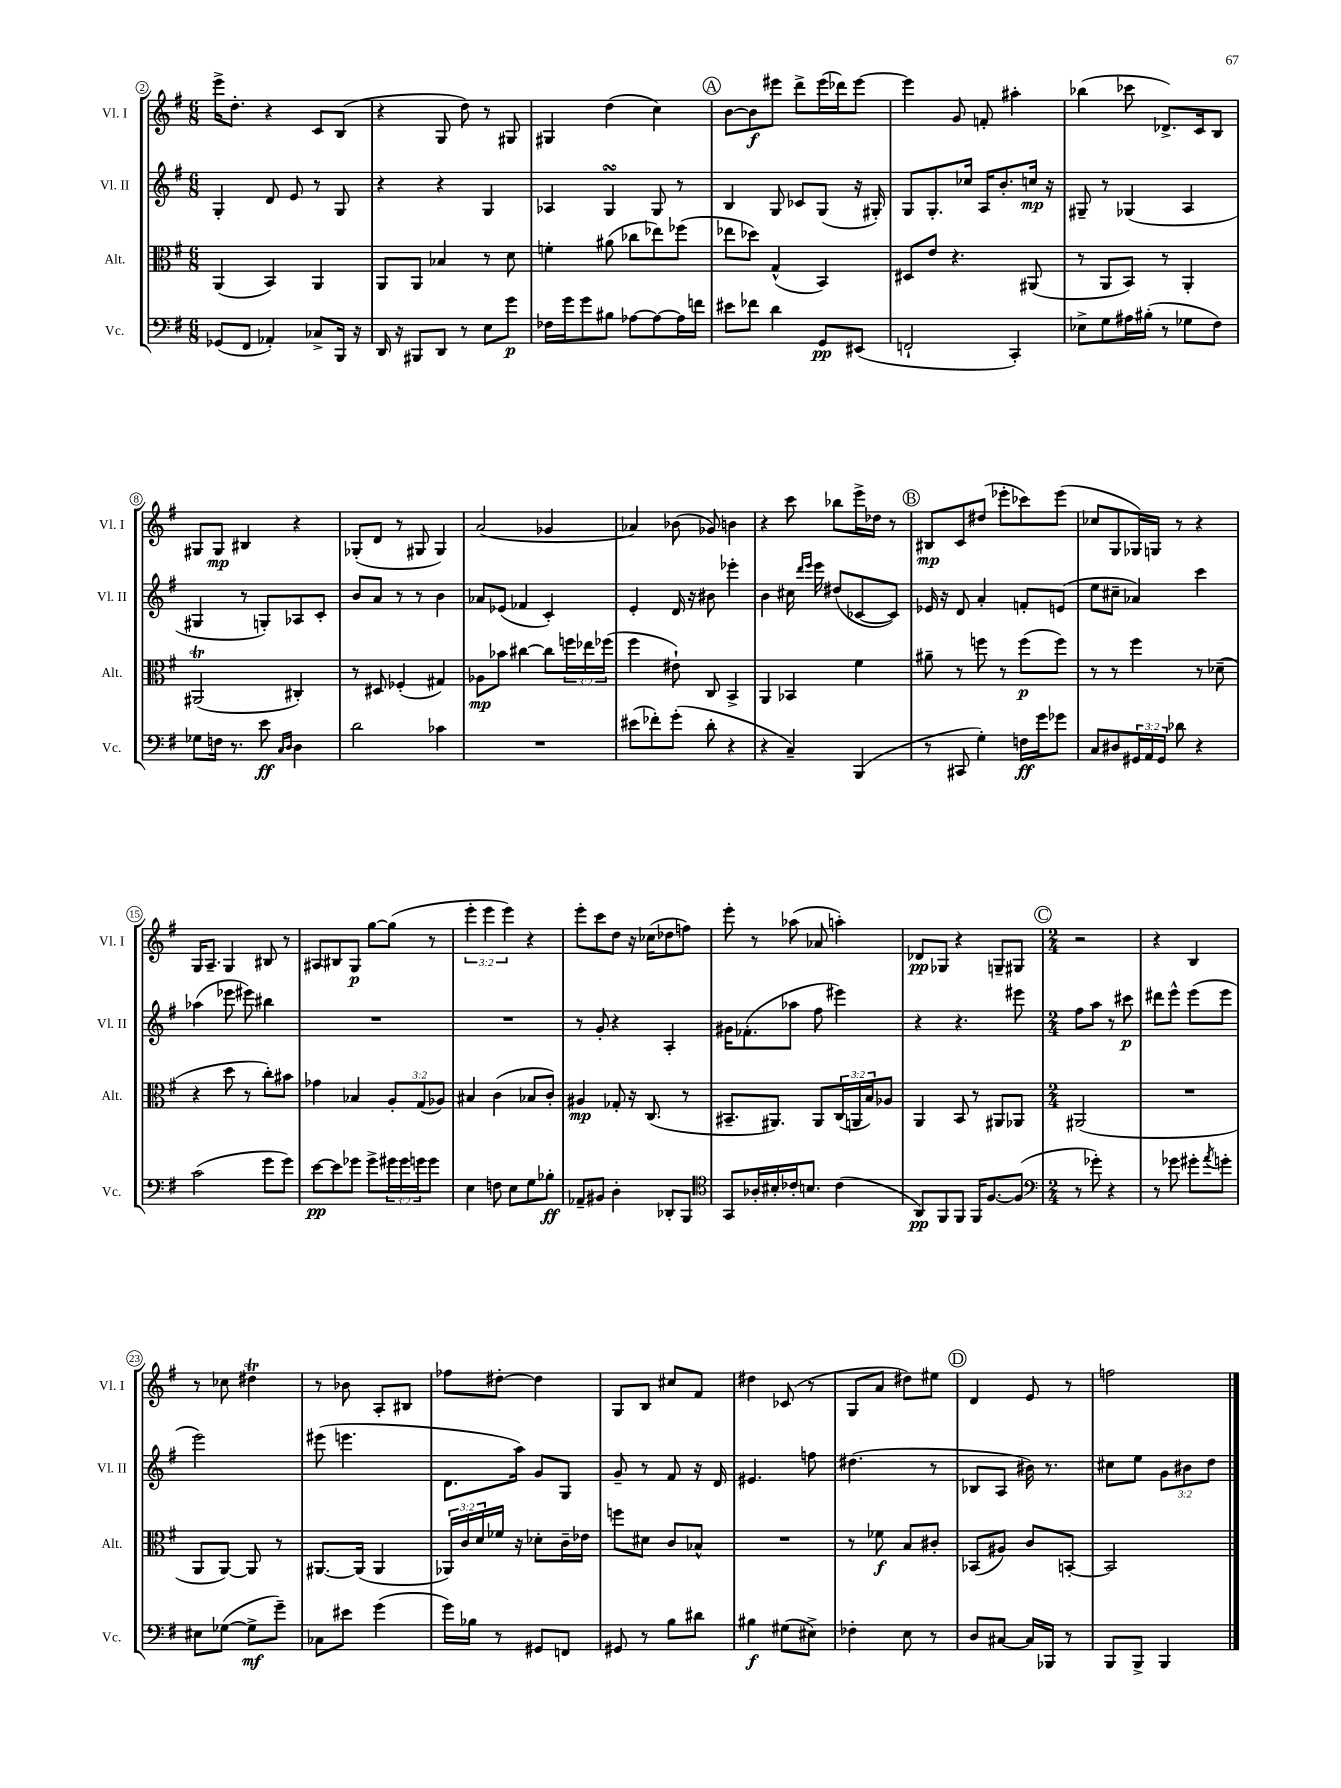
<<
\new StaffGroup <<
\new Staff = "s0" \with { instrumentName = "Vl. I" shortInstrumentName = "Vl. I" } {
    \clef treble \key g \major \numericTimeSignature \time 6/8 \override Staff.TupletNumber.text = #tuplet-number::calc-fraction-text
    e'''16-> d''8.-. r4 c'8 b8( |
    r4 g8 d''8) r8 gis8 |
    gis4 d''4( c''4) |
    \mark \markup { \circle "A" } b'8~ b'8\f eis'''8 d'''8-> eis'''16( des'''16) eis'''8~ |
    eis'''4 g'8 f'8-. ais''4-. |
    bes''4( ces'''8 des'8.->) c'16 b8 |
    gis8 gis8\mp bis4 r4 |
    ges8-.( d'8 r8 gis8 gis4) |
    a'2( ges'4 |
    aes'4) bes'8( ges'8) b'4 |
    r4 c'''8 bes''8 e'''16-> des''16 r8 |
    \mark \markup { \circle "B" } bis8\mp c'8 dis''8( ees'''8-. ces'''8) ees'''8( |
    ces''8 g8 ges16) g16 r8 r4 |
    g16 a8.-- g4 bis8 r8 |
    ais8 bis8 g8\p g''8~ g''8( r8 |
    \tuplet 3/2 { e'''4-. e'''4 e'''4) } r4 |
    e'''8-. c'''8 d''8 r16 ces''16( des''8 f''8) |
    e'''8-. r8 aes''8( aes'8 a''4-.) |
    des'8\pp ges8 r4 g8-- gis8 |
    \mark \markup { \circle "C" } \numericTimeSignature \time 2/4 r2 |
    r4 b4 |
    r8 ces''8 dis''4\trill |
    r8 bes'8 a8-. bis8 |
    fes''8 dis''8~-. dis''4 |
    g8 b8 cis''8 fis'8 |
    dis''4 ces'8( r8 |
    g8 a'8 dis''8) eis''8 |
    \mark \markup { \circle "D" } d'4 e'8 r8 |
    f''2 \bar "|." |
}
\new Staff = "s1" \with { instrumentName = "Vl. II" shortInstrumentName = "Vl. II" } {
    \clef treble \key g \major \numericTimeSignature \time 6/8 \override Staff.TupletNumber.text = #tuplet-number::calc-fraction-text
    g4-. d'8 e'8 r8 g8 |
    r4 r4 g4 |
    aes4 g4\turn g8 r8 |
    \mark \markup { \circle "A" } b4 g8 ces'8 g8( r16 gis16-.) |
    g8 g8.-. ces''16 a16 b'8.-. c''16\mp r16 |
    gis8-- r8 ges4( a4 |
    gis4 r8 g8-.) aes8 c'8-. |
    b'8 a'8 r8 r8 b'4 |
    aes'8 ees'8( fes'4 c'4-.) |
    e'4-. d'16 r16 bis'8 ees'''4-. |
    b'4 cis''16 \grace { d'''16 e'''16 } e'''16 dis''8( ces'8~ ces'8) |
    \mark \markup { \circle "B" } ees'16 r16 d'8 a'4-. f'8-. e'8( |
    e''8 cis''8-- aes'4) c'''4 |
    aes''4( ees'''8 eis'''8) bis''4 |
    R2. |
    R2. |
    r8 g'8-. r4 a4-. |
    gis'16 fes'8.-.( aes''8 fis''8 eis'''4) |
    r4 r4. eis'''8 |
    \mark \markup { \circle "C" } \numericTimeSignature \time 2/4 fis''8 a''8 r8 cis'''8\p |
    dis'''8 e'''8-^ e'''8( e'''8 |
    e'''2) |
    eis'''8( e'''4. |
    d'8. a''16) g'8 g8 |
    g'8-- r8 fis'8 r16 d'16 |
    eis'4. f''8 |
    dis''4.( r8 |
    \mark \markup { \circle "D" } bes8 a8 bis'16) r8. |
    cis''8 e''8 \tuplet 3/2 { g'8 bis'8 d''8 } \bar "|." |
}
\new Staff = "s2" \with { instrumentName = "Alt." shortInstrumentName = "Alt." } {
    \clef alto \key g \major \numericTimeSignature \time 6/8 \override Staff.TupletNumber.text = #tuplet-number::calc-fraction-text
    a,4( b,4) a,4 |
    a,8 a,8 bes4 r8 d'8 |
    f'4-. ais'8( ces''8 ees''8) fes''8( |
    \mark \markup { \circle "A" } ees''8 des''8) g4-^( b,4) |
    dis8 e'8 r4. ais,8( |
    r8 a,8 b,8) r8 a,4-. |
    ais,2\trill( cis4-.) |
    r8 dis8 fes4-.( gis4) |
    aes8\mp bes'8 cis''4~ cis''8 \tuplet 3/2 { f''16 ees''16 fes''16( } |
    fis''4 eis'8-!) c8 b,4-> |
    a,4 bes,4 fis'4 |
    \mark \markup { \circle "B" } ais'8-- r8 f''8 r8 f''8\p( f''8) |
    r8 r8 fis''4 r8 des'8--( |
    r4 d''8 r8 c''8-.) bis'8 |
    ges'4 bes4 \tuplet 3/2 { a8-. g8( aes8) } |
    bis4 c'4( bes8 c'8-.) |
    ais4\mp ges8-. r16 c8.( r8 |
    bis,8.-- ais,8.) ais,8 \tuplet 3/2 { c16( a,16 b16) } aes8 |
    a,4 b,8 r8 ais,8 aes,8 |
    \mark \markup { \circle "C" } \numericTimeSignature \time 2/4 ais,2( |
    R2 |
    a,8 a,8~) a,8 r8 |
    ais,8.~ ais,16( ais,4 |
    \tuplet 3/2 { aes,16) c'16 d'16 } fes'16 r16 des'8-. c'16-- ees'16 |
    f''8 dis'8 c'8 bes8-^ |
    R2 |
    r8 fes'8\f b8 cis'8-. |
    \mark \markup { \circle "D" } bes,8( ais8) c'8 b,8~-. |
    b,2 \bar "|." |
}
\new Staff = "s3" \with { instrumentName = "Vc." shortInstrumentName = "Vc." } {
    \clef bass \key g \major \numericTimeSignature \time 6/8 \override Staff.TupletNumber.text = #tuplet-number::calc-fraction-text
    ges,8( fis,8 aes,4-.) ces8-> b,,16 r16 |
    d,16 r16 bis,,8 d,8 r8 e8 g'8\p |
    fes16 g'16 g'8 bis8 aes8~ aes8~ aes16 f'16 |
    \mark \markup { \circle "A" } eis'8 fes'8 d'4 g,8\pp eis,8( |
    f,2-! c,4-.) |
    ees8-> g8 ais16 bis16-.( r8 ges8 fis8) |
    ges8 f16 r8. e'8\ff \grace { c16 d16 } d4 |
    d'2 ces'4 |
    R2. |
    eis'8( fes'8-.) g'8-.( d'8-. r4 |
    r4 c4--) b,,4( |
    \mark \markup { \circle "B" } r8 cis,8 g4-.) f16\ff g'16 ges'8 |
    c8 dis8 \tuplet 3/2 { gis,16 a,16 gis,16 } des'8 r4 |
    c'2( g'8 g'8) |
    e'8~\pp e'8 ges'8 ges'8-> \tuplet 3/2 { gis'16 gis'16 g'16 } g'8 |
    e4 f8 e8 g8 bes8-.\ff |
    aes,8-- bis,8 d4-. des,8-. b,,8 |
    \clef tenor g,8 aes16-. bis16-. ces'16-. b8. ces'4( |
    a,8\pp) fis,8 fis,8 fis,16 fis8.~ fis8( |
    \mark \markup { \circle "C" } \numericTimeSignature \time 2/4 \clef bass r8 ges'8-.) r4 |
    r8 ges'8 gis'8-. \acciaccatura { a'8 } g'8-. |
    eis8 ges8~( ges8->\mf g'8--) |
    ces8 eis'8 g'4( |
    g'16) bes16 r8 gis,8 f,8 |
    gis,8 r8 b8 dis'8 |
    bis4\f gis8( eis8->) |
    fes4-. e8 r8 |
    \mark \markup { \circle "D" } d8 cis8~ cis16 bes,,16 r8 |
    b,,8 b,,8-> b,,4 \bar "|." |
}
>>
>>
\layout { \context { \Score currentBarNumber = #2 \override BarNumber.stencil = #(make-stencil-circler 0.1 0.3 ly:text-interface::print) } }
